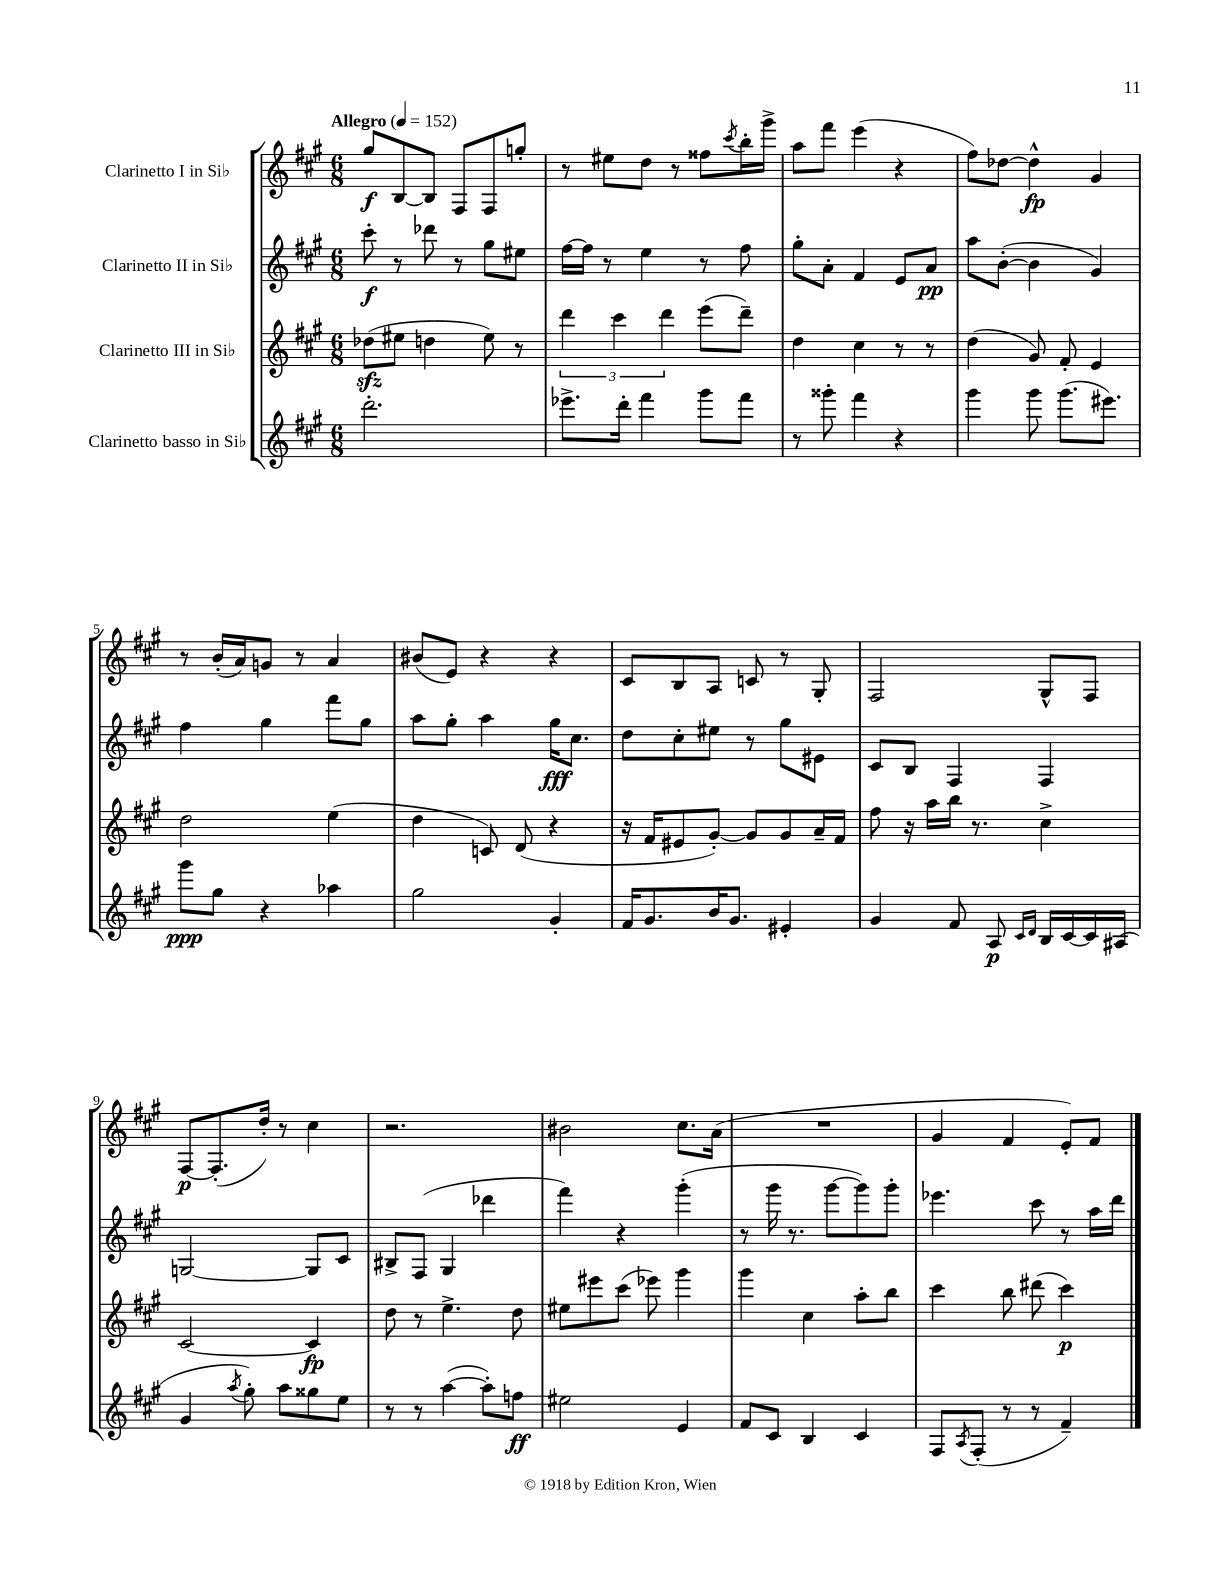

**kern	**dynam	**kern	**dynam	**kern	**dynam	**kern	**dynam
*part4	*part4	*part3	*part3	*part2	*part2	*part1	*part1
*staff4	*staff4	*staff3	*staff3	*staff2	*staff2	*staff1	*staff1
*I"Clarinetto basso in Si♭	*	*I"Clarinetto III in Si♭	*	*I"Clarinetto II in Si♭	*	*I"Clarinetto I in Si♭	*
*clefG2	*	*clefG2	*	*clefG2	*	*clefG2	*
*k[f#c#g#]	*	*k[f#c#g#]	*	*k[f#c#g#]	*	*k[f#c#g#]	*
*M6/8	*	*M6/8	*	*M6/8	*	*M6/8	*
*MM152	*	*MM152	*	*MM152	*	*MM152	*
=1	=1	=1	=1	=1	=1	=1	=1
!	!	!	!	!	!	!LO:TX:a:B:t=Allegro	!
2.ddd'\	.	(8dd-Xzz\L	.	8ccc#'\	f	8gg#/L	f
.	.	8ee#X\J	.	8r	.	[8B/	.
.	.	4ddn\	.	8ddd-X\	.	8B/J]	.
.	.	.	.	8r	.	8F#/L	.
.	.	8ee#\)	.	8gg#\L	.	8F#/	.
.	.	8r	.	8ee#X\J	.	8ggn'/J	.
=2	=2	=2	=2	=2	=2	=2	=2
8.eee-X^\L	.	6ddd\	.	[16ff#\LL	.	8r	.
.	.	.	.	16ff#\JJ]	.	.	.
.	.	.	.	8r	.	8ee#X\L	.
.	.	6ccc#\	.	.	.	.	.
16ddd'\Jk	.	.	.	.	.	.	.
4fff#\	.	.	.	4ee\	.	8dd\J	.
.	.	6ddd\	.	.	.	.	.
.	.	.	.	.	.	8r	.
8ggg#\L	.	(8eee\L	.	8r	.	8ff##X\L	.
.	.	.	.	.	.	8qccc#/	.
8fff#\J	.	8ddd~\J)	.	8ff#\	.	16bb'\L	.
.	.	.	.	.	.	16ggg#^\JJ	.
=3	=3	=3	=3	=3	=3	=3	=3
8r	.	4dd\	.	8gg#'\L	.	8aa\L	.
8ggg##X'\	.	.	.	8a'\J	.	8fff#\J	.
4fff#\	.	4cc#\	.	4f#/	.	(4eee\	.
4r	.	8r	.	8e/L	.	4r	.
.	.	8r	.	8a/J	pp	.	.
=4	=4	=4	=4	=4	=4	=4	=4
4ggg#\	.	(4dd\	.	8aa\L	.	8ff#\L)	.
.	.	.	.	([8b'\J	.	[8dd-X\J	.
8ggg#\	.	8g#/)	.	4b\]	.	4dd-^^\]	fp
(8.ggg#\L	.	8f#'/	.	.	.	.	.
.	.	4e/	.	4g#/)	.	4g#/	.
8.eee#X\J)	.	.	.	.	.	.	.
!!LO:LB:g=z
=5	=5	=5	=5	=5	=5	=5	=5
8ggg#\L	ppp	2dd\	.	4ff#\	.	8r	.
8gg#\J	.	.	.	.	.	(16b'/LL	.
.	.	.	.	.	.	16a/J)	.
4r	.	.	.	4gg#\	.	8gn/J	.
.	.	.	.	.	.	8r	.
4aa-X\	.	(4ee\	.	8fff#\L	.	4a/	.
.	.	.	.	8gg#\J	.	.	.
=6	=6	=6	=6	=6	=6	=6	=6
2gg#\	.	4dd\	.	8aa\L	.	(8b#X/L	.
.	.	.	.	8gg#'\J	.	8e/J)	.
.	.	8cn/)	.	4aa\	.	4r	.
.	.	(8d/	.	.	.	.	.
4g#'/	.	4r	.	16gg#\KL	fff	4r	.
.	.	.	.	8.cc#\J	.	.	.
=7	=7	=7	=7	=7	=7	=7	=7
16f#/KL	.	16r	.	8dd\L	.	8c#/L	.
8.g#/	.	16f#/KL	.	.	.	.	.
.	.	8e#X/	.	8cc#'\	.	8B/	.
16b/K	.	[8g#'/J)	.	8ee#X\J	.	8A/J	.
8.g#/J	.	.	.	.	.	.	.
.	.	8g#/L]	.	8r	.	8cn/	.
4e#X'/	.	8g#/	.	8gg#\L	.	8r	.
.	.	16a~/L	.	8e#X\J	.	8G#'/	.
.	.	16f#/JJ	.	.	.	.	.
=8	=8	=8	=8	=8	=8	=8	=8
4g#/	.	8ff#\	.	8c#/L	.	2F#/	.
.	.	16r	.	8B/J	.	.	.
.	.	16aa\LL	.	.	.	.	.
8f#/	.	16bb\JJ	.	4F#/	.	.	.
.	.	8.r	.	.	.	.	.
8A/	p	.	.	.	.	.	.
16qqc#/LL	.	.	.	.	.	.	.
16qqd/JJ	.	.	.	.	.	.	.
16B/LL	.	4cc#^\	.	4F#/	.	8G#^^/L	.
[16c#/	.	.	.	.	.	.	.
16c#/]	.	.	.	.	.	8F#/J	.
(16A#X/JJ	.	.	.	.	.	.	.
!!LO:LB:g=z
=9	=9	=9	=9	=9	=9	=9	=9
4g#/	.	[2c#/	.	[2Gn/	.	[8F#/L	p
.	.	.	.	.	.	(8.F#'/]	.
8qaa/	.	.	.	.	.	.	.
8gg#'\)	.	.	.	.	.	.	.
.	.	.	.	.	.	16dd'/Jk)	.
8aa\L	.	.	.	.	.	8r	.
8gg##X\	.	4c#/]	fp	8G/L]	.	4cc#\	.
8ee\J	.	.	.	8c#/J	.	.	.
=10	=10	=10	=10	=10	=10	=10	=10
8r	.	8dd\	.	8B#X^/L	.	2.r	.
8r	.	8r	.	(8F#/J	.	.	.
([4aa\	.	4.ee^\	.	4G#/	.	.	.
8aa'\L])	.	.	.	4ddd-X\	.	.	.
8ffn\J	ff	8dd\	.	.	.	.	.
=11	=11	=11	=11	=11	=11	=11	=11
2ee#X\	.	8ee#X\L	.	4fff#\)	.	2b#X\	.
.	.	8eee#X\	.	.	.	.	.
.	.	(8ccc#\J	.	4r	.	.	.
.	.	8eee-X\)	.	.	.	.	.
4e/	.	4ggg#\	.	(4ggg#'\	.	8.cc#\L	.
.	.	.	.	.	.	(16a\Jk	.
=12	=12	=12	=12	=12	=12	=12	=12
8f#/L	.	4ggg#\	.	8r	.	2.r	.
8c#/J	.	.	.	16ggg#\	.	.	.
.	.	.	.	8.r	.	.	.
4B/	.	4cc#\	.	.	.	.	.
.	.	.	.	[8ggg#\L	.	.	.
4c#/	.	8aa'\L	.	8ggg#\])	.	.	.
.	.	8bb\J	.	8ggg#'\J	.	.	.
=13	=13	=13	=13	=13	=13	=13	=13
8F#/L	.	4ccc#\	.	4.eee-X\	.	4g#/	.
8qA/	.	.	.	.	.	.	.
(8F#'/J	.	.	.	.	.	.	.
8r	.	8bb\	.	.	.	4f#/	.
8r	.	(8ddd#X\	.	8ccc#\	.	.	.
4f#~/)	.	4ccc#\)	p	8r	.	8e'/L)	.
.	.	.	.	16aa\LL	.	8f#/J	.
.	.	.	.	16ddd\JJ	.	.	.
==	==	==	==	==	==	==	==
*-	*-	*-	*-	*-	*-	*-	*-
